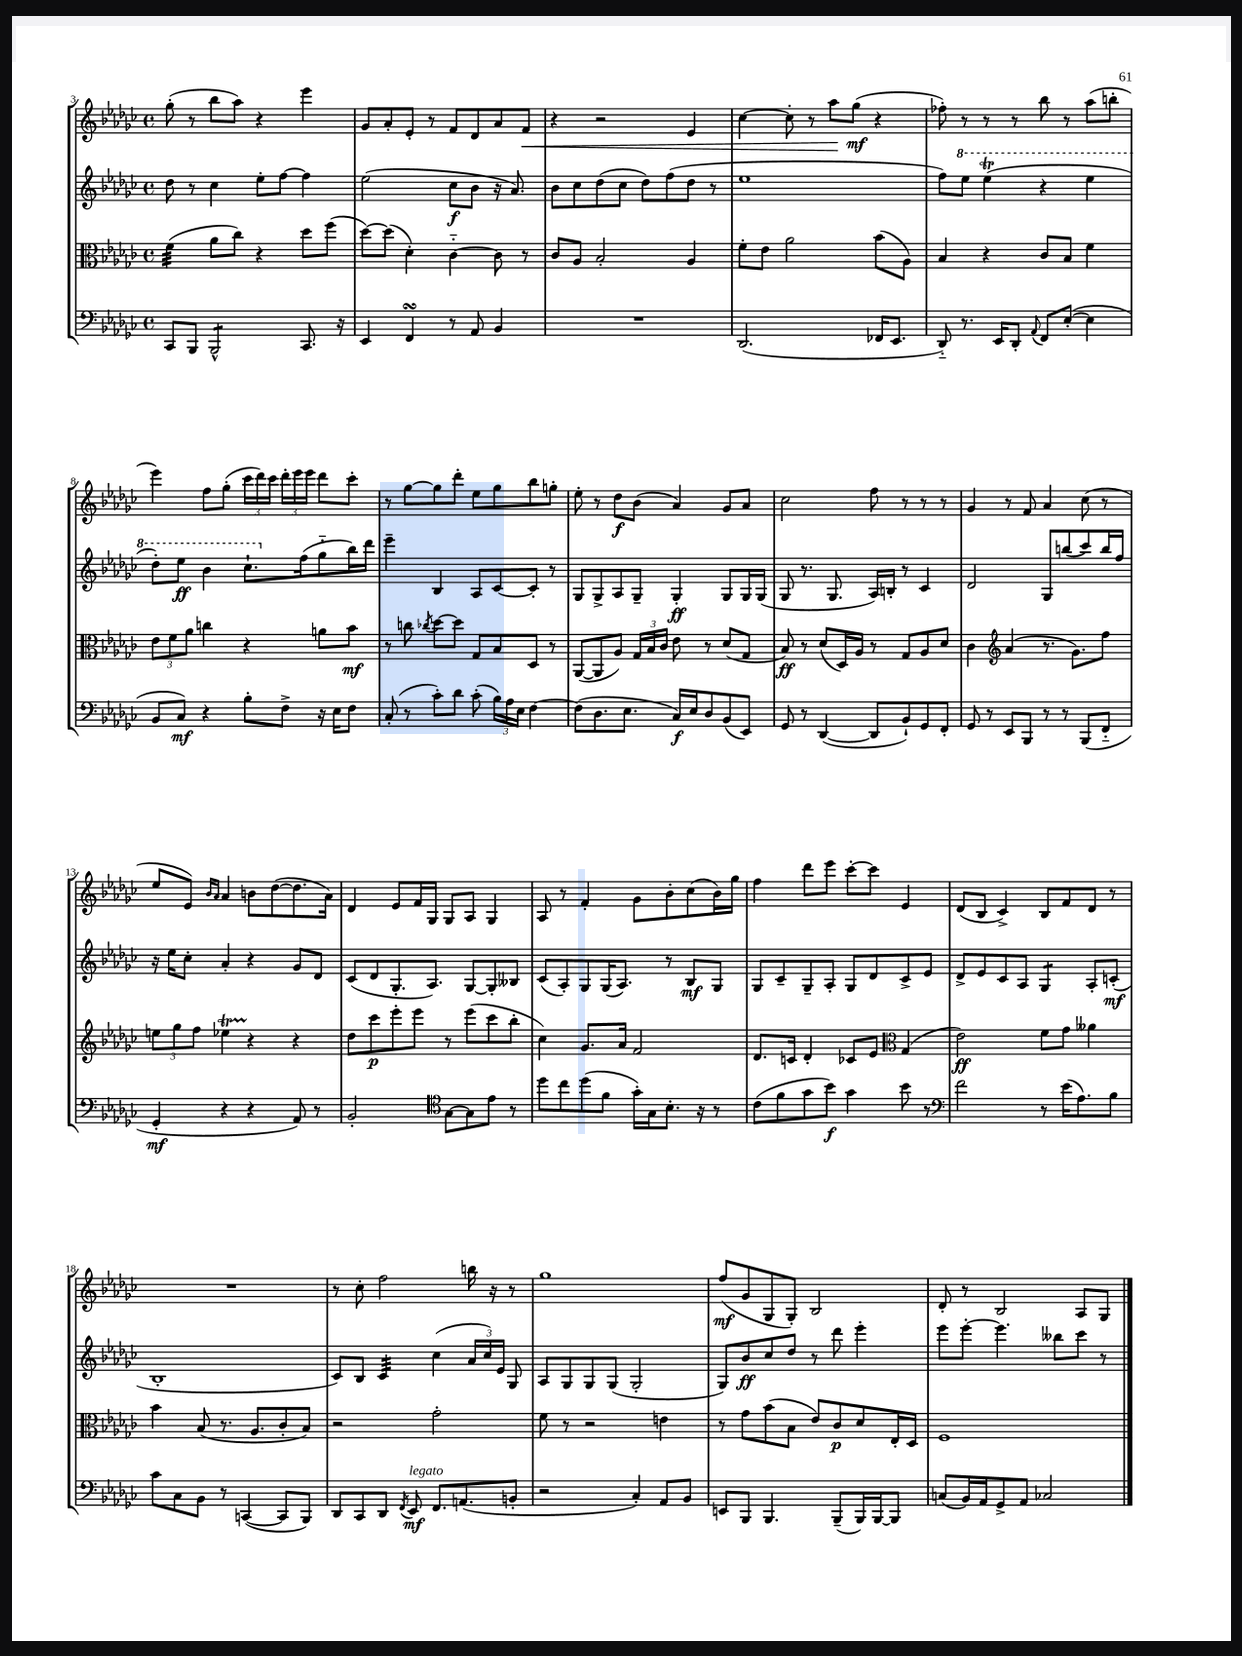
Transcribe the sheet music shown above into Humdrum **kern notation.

**kern	**kern	**kern	**kern
*staff4	*staff3	*staff2	*staff1
*clefF4	*clefC3	*clefG2	*clefG2
*k[b-e-a-d-g-c-]	*k[b-e-a-d-g-c-]	*k[b-e-a-d-g-c-]	*k[b-e-a-d-g-c-]
*M4/4	*M4/4	*M4/4	*M4/4
*met(c)	*met(c)	*met(c)	*met(c)
8CC-/L	(4f\	8dd-\	(8gg-'\
8BBB-/J	.	8r	8r
2BBB-^^/	8a-\L	4cc-\	8bb-\L
.	8cc-\J)	.	8aa-\J)
.	4r	8ee-'\L	4r
.	.	[8ff\J	.
8.CC-/	8dd-\L	4ff\]	4eee-\
.	(8ff\J	.	.
16r	.	.	.
=	=	=	=
4EE-/	[8dd-\L)	(2ee-\	8g-/L
.	(8dd-\]J	.	8a-'/
4FF/	4d-'\)	.	8e-'/J
.	.	.	8r
8r	[4c-'~\	8cc-\L	8f/L
8AA-/	.	8b-\J	8d-/
4BB-/	8c-\]	16r	8a-/
.	.	8.a-/)	.
.	8r	.	8f/J
=	=	=	=
1r	8c-/L	8b-\L	4r
.	8A-/J	8cc-\	.
.	2B-'/	(8dd-\	2r
.	.	8cc-\J	.
.	.	8dd-\L)	.
.	.	(8ff\	.
.	4A-/	8dd-\J	4e-/
.	.	8r	.
=	=	=	=
(2.DD-/	8f'\L	1ee-	[4cc-\
.	8e-\J	.	.
.	2a-\	.	8cc-'\]
.	.	.	8r
.	.	.	8aa-\L
.	.	.	(8gg-\J
16FF-/LK	(8b-\L	.	4r
8.EE-/J	.	.	.
.	8A-\J)	.	.
=	=	=	=
8DD-'~/)	4B-/	8ff\L)	8ff-'\)
8.r	.	8eee-\J	8r
.	4r	(4eee-\	8r
16EE-/LK	.	.	.
8DD-'/J	.	.	8r
8qqAA-/	.	.	.
8FF/L	8c-/L	4r	8bb-\
([8E-'/J	8B-/J	.	8r
4E-\]	4f\	4eee-\	(8aa-\L
.	.	.	8bb'\J
=	=	=	=
8BB-/L	12e-\L	8ddd-'\L)	4eee-\)
.	12f\	.	.
8C-/J)	.	8eee-\J	.
.	12a-\J	.	.
4r	4cc\	4bb-\	8ff\L
.	.	.	(8gg-'\J
8B-'\L	4r	8.ccc-`\L	24ccc-\LL
.	.	.	24ddd-\)
.	.	.	24ccc-\JJ
8F^\J	.	.	24ddd-'\LL
.	.	.	24eee-\
.	.	(16ff\k	.
.	.	.	24eee-\JJ
16r	8a\L	8gg-'~\	8ddd-\L
16E-\LK	.	.	.
8F\J	8b-\J	16bb-\L)	8ccc-'\J
.	.	16ddd-\JJ	.
=	=	=	=
(8C-'/	8r	4eee-~\	8r
8r	8cc\	.	[8gg-\L
.	8qcc-/	.	.
8c-'\L)	[8dd-\L	4B-/	8gg-\]
8d-\J	8dd-\]J	.	8ddd-'\J
(8c-'\	8G-/L	8A-/L	8ee-\L
24B-\LL)	8B-/	[8c-/	8gg-\
24A-\	.	.	.
24E-\JJ	.	.	.
[4F\	8D-/J	8c-'/]J	8bb-\
.	8r	8r	8gg'\J
=	=	=	=
(8F\]L	([8AA-/L	8G-/L	8ee-'\
8.D-\	8AA-/]	8G-^/	8r
.	8A-/J)	8A-/	8dd-\L
8.E-\J	.	.	.
.	24G-/LL	8G-~/J	(8b-\J
.	24B-/	.	.
.	24c-/JJ	.	.
16C-/LL)	8e-\	4G-'/	4a-/)
16E-/J	.	.	.
8D-/	8r	.	.
(8BB-/	(8d-/L	8G-/L	8g-/L
8EE-/J)	8G-/J	16G-/L	8a-/J
.	.	(16G-/JJ	.
=	=	=	=
8GG-/	8B-/)	8G-/	2cc-\
8r	8r	8.r	.
([4DD-/	(8d-/L	.	.
.	.	8.G-/	.
.	16D-/L)	.	.
.	16A-/JJ	.	.
8DD-/]L	8r	16A-/LL)	8ff\
.	.	16B'/JJ	.
8BB-`/)	8G-/L	8r	8r
8GG-/	8A-/	4c-/	8r
8FF'/J	8d-/J	.	8r
=	=	=	=
8GG-/	4c-\	2d-/	4g-/
8r	.	.	.
*	*clefG2	*	*
8EE-/L	(4a-/	.	8r
8BBB-/J	.	.	8f/
8r	8.r	8G-/L	4a-/
8r	.	(8bb/	.
.	8.g-\L)	.	.
(8BBB-/L	.	8ccc-/)	(8cc-\
8FF'~/J	8ff\J	16bb/L	8r
.	.	16ff/JJ	.
=	=	=	=
4GG-'/	12ee\L	16r	8ee-/L
.	.	16ee-\LK	.
.	12gg-\	.	.
.	.	8cc-'\J	8e-/J)
.	12ff\J	.	.
.	.	.	16qqb-/LL
.	.	.	16qqa-/JJ
4r	4ee-\	4a-'/	4a-/
4r	4r	4r	8b\L
.	.	.	([8dd-\
8AA-/)	4r	8g-/L	8.dd-\]
8r	.	8d-/J	.
.	.	.	16a-\Jk)
=	=	=	=
2BB-'/	8dd-\L	(8c-/L	4d-/
.	8ccc-\	8d-/	.
.	8eee-'\	8.G-'/	8e-/L
.	8eee-\J	.	16f/L
.	.	8.A-/J)	16G-/JJ
*clefC4	*	*	*
[8G-\L	8r	.	8G-/L
8G-\]	(8eee-\L	[8G-/L	8A-/J
8e-\J	8ccc-\	8G-'/]	4G-/
8r	8bb-'\J	8B--/J	.
=	=	=	=
8dd-\L	4cc-\)	(8c-/L	8A-/
8cc-\	.	8A-'/)	8r
(8dd-\	8.g-/L	8G-/	4f'/
8f\J	.	(16G-/K	.
.	16a-/Jk	8.A-/J)	.
16g-'\LL)	2f/	.	8g-\L
16G-\J	.	.	.
8.B-'\J	.	8r	8b-'\
.	.	8B-/L	(8cc-\
16r	.	.	.
8r	.	8G-/J	16b-\L)
.	.	.	16gg-\JJ
=	=	=	=
(8c-\L	8.d-/L	8G-/L	4ff\
8f\	.	8c-~/	.
.	16c/Jk	.	.
8g-\	4d-'/	8G-~/	8ddd-\L
8b-\J)	.	8A-'/J	8eee-\J
4g-\	8c-/L	8G-/L	[8ccc-'\L
.	8e-/J	8d-/	8ccc-\]J
*	*clefC3	*	*
8b-\	(4G-/	8c-^/	4e-/
8r	.	8e-/J	.
=	=	=	=
*clefF4	*	*	*
2f\	2e-\)	8d-^/L	(8d-/L
.	.	8e-/	8B-/J
.	.	8c-/	4c-^/)
.	.	8A-/J	.
8r	8f\L	4G-/	8B-/L
(16e-\LK	8g-\J	.	8f/
8.A-\)	.	.	.
.	4a--\	8A-'/L	8d-/J
8B-\J	.	(8c'/J	8r
=	=	=	=
8c-\L	4b-\	1B-'	1r
8C-\	.	.	.
8BB-\J	(8B-/	.	.
8r	8.r	.	.
([4CC/	.	.	.
.	8.A-/L	.	.
8CC/]L	8c-'/	.	.
8BBB-/J)	8B-/J)	.	.
=	=	=	=
8DD-/L	2r	8c-/L)	8r
8CC-/	.	8B-/J	8cc-'\
8DD-/J	.	4c-/	2ff\
8qFF/	.	.	.
8EE-/	.	.	.
8.FF/L	2g-'\	(4cc-\	.
(8.AA/	.	.	.
.	.	24a-/LL	16bb\
.	.	24cc-/)	.
.	.	.	16r
.	.	24e-/JJ	.
8BB'/J	.	8G-/	8r
=	=	=	=
2r	8f\	8A-/L	1gg-
.	8r	8G-/	.
.	2r	8G-/	.
.	.	(8G-/J	.
4C-'/)	.	2G-'/	.
8AA-/L	4e\	.	.
8BB-/J	.	.	.
=	=	=	=
8EE/L	8r	8G-/L)	(8ff/L
8BBB-/J	8g-\L	8b-/	8g-/
4.BBB-/	(8b-\	8cc-/	8G-/
.	8B-\J	8dd-/J	8G-'/J)
.	8e-/L)	8r	2B-/
(8BBB-~/L	8c-/	8ddd-\	.
16BBB-/L)	8d-/	4eee-'\	.
[16BBB-/J	.	.	.
8BBB-/]J	16E-'/L	.	.
.	16D-/JJ	.	.
=	=	=	=
(8C/L	1F	8eee-\L	8d-'/
16BB-/L)	.	[8eee-'\J	8r
16AA-/J	.	.	.
8GG-^/	.	4.eee-\]	2B-/
8AA-/J	.	.	.
2C-/	.	.	.
.	.	8bb--\L	.
.	.	8ccc-\J	8A-/L
.	.	8r	8G-/J
==	==	==	==
*-	*-	*-	*-
